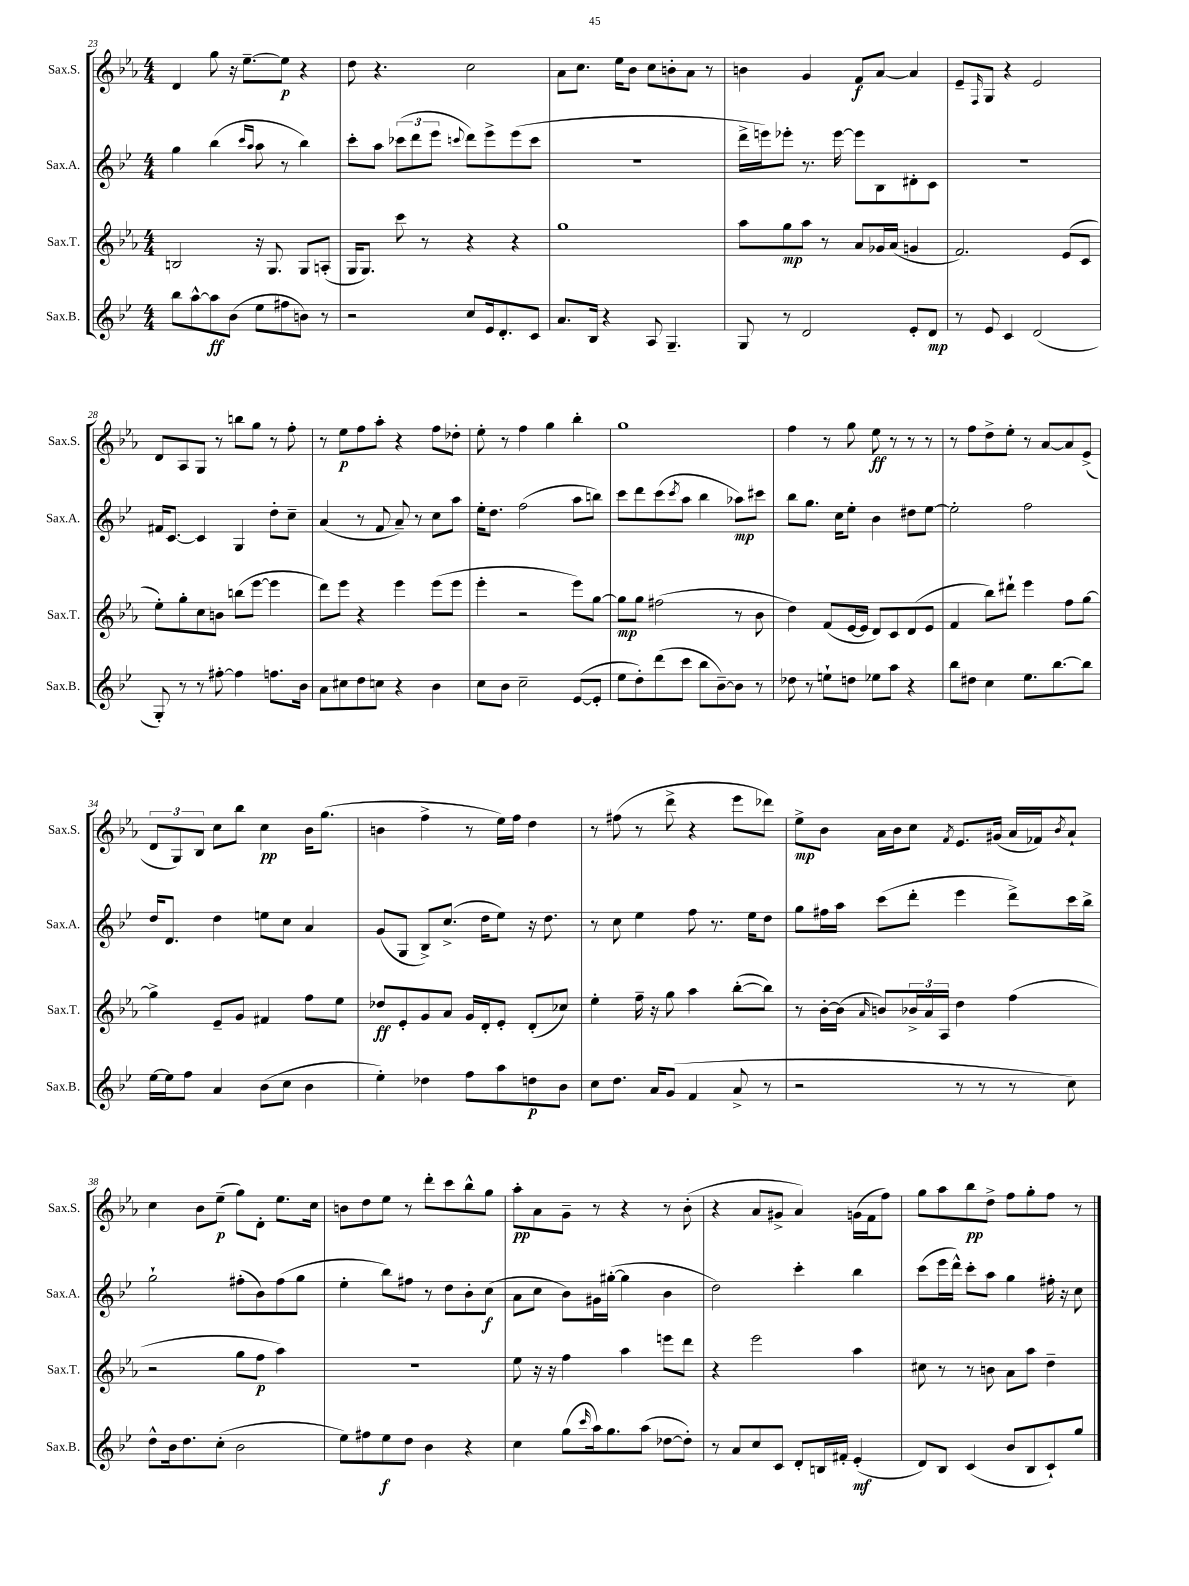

**kern	**kern	**kern	**kern
*staff4	*staff3	*staff2	*staff1
*clefG2	*clefG2	*clefG2	*clefG2
*k[b-e-]	*k[b-e-a-]	*k[b-e-]	*k[b-e-a-]
*M4/4	*M4/4	*M4/4	*M4/4
8bb-\L	2B/	4gg\	4d/
[8aa^^\	.	.	.
8aa\]	.	(4bb-\	8gg\
(8b-\J	.	.	16r
.	.	.	[8.ee-~\L
.	.	16qqccc/LL	.
.	.	16qqaa/JJ	.
8ee-\L	16r	8aa\	.
.	8.G/	.	.
8ff#\	.	8r	8ee-\]J
8b\J)	8G/L	4bb-\)	4r
8r	(8A'/J	.	.
=	=	=	=
2r	16G/LK	8ccc'\L	8dd\
.	8.G/J)	.	.
.	.	8aa\J	4.r
.	8ccc\	(12ccc-\L	.
.	.	12ddd\	.
.	8r	.	.
.	.	12eee-\J	.
.	.	8qqccc/	.
8cc/L	4r	8ddd\L)	2cc\
16e-/k	.	8eee-^\	.
8.d'/	.	.	.
.	4r	(8eee-\	.
8c/J	.	8ccc\J	.
=	=	=	=
8.a/L	1gg	1r	8a-\L
.	.	.	8.cc\J
16B-/Jk	.	.	.
4r	.	.	.
.	.	.	16ee-\LK
.	.	.	8b-\J
8A/	.	.	8cc\L
4.G~/	.	.	8b'\
.	.	.	8a-\J
.	.	.	8r
=	=	=	=
8G/	8aa-\L	16ddd^\LL	4b\
.	.	16eee\J)	.
8r	8gg\	8eee-'\J	.
2d/	8aa-\J	8.r	4g/
.	8r	.	.
.	.	[16eee-\	.
.	8a-/L	8eee-\]L	8f/L
.	16g-/L	8B-\	[8a-/J
.	(16a-/JJ	.	.
8e-'/L	4g/	8d#'\	4a-/]
8d/J	.	8c\J	.
=	=	=	=
8r	2.f/)	1r	8e-~/L
.	.	.	16qqF/
8e-/	.	.	8G/J
4c/	.	.	4r
(2d/	.	.	2e-/
.	(8e-/L	.	.
.	8c/J	.	.
=	=	=	=
8G'/)	8ee-'\L)	16f#/LK	8d/L
.	.	[8.c/J	.
8r	8gg'\	.	8A-/
8r	8cc\	4c/]	8G/J
[8ff#'\	8b\J	.	8r
4ff#\]	(8bb\L	4G/	8bb\L
.	[8eee-\J	.	8gg\J
8.ff\L	4eee-\]	8dd'\L	8r
.	.	8cc~\J	8ff'\
16b-\Jk	.	.	.
=	=	=	=
8a\L	8ddd\L)	(4a/	8r
8cc#\	8eee-\J	.	8ee-\L
8dd\	4r	8r	8ff\
8cc\J	.	8f/	8aa-'\J
4r	4eee-\	8a~/)	4r
.	.	8r	.
4b-\	(8eee-\L	8cc\L	8ff\L
.	8eee-\J	8aa\J	8dd-'\J
=	=	=	=
8cc\L	4eee-'\	16ee-'\LK	8ee-'\
.	.	8.dd\J	.
8b-\J	.	.	8r
2cc~\	2r	(2ff\	4ff\
.	.	.	4gg\
([8e-/L	8eee-\L)	8aa\L	4bb-'\
8e-'/]J	[8gg\J	8bb\J)	.
=	=	=	=
8ee-\L	8gg\]L	8ccc\L	1gg
8dd'\)	8gg\J	8ddd\	.
(8ddd\	(2ff#\	(8ccc\	.
.	.	8qccc/	.
8ccc\J	.	8aa\J	.
8bb-\L	.	4bb-\	.
[8b-~\)	.	.	.
8b-\]J	8r	8aa-\L)	.
8r	8b-\	8ccc#\J	.
=	=	=	=
8dd-\	4dd\)	8bb-\L	4ff\
8r	.	8.gg\J	.
8ee`\L	(8f/L	.	8r
.	.	16cc\LK	.
8dd\J	[16e-/L	8ee-'\J	8gg\
.	16e-/]JJ	.	.
8ee-\L	8d/L)	4b-\	8ee-\
8aa\J	8c/	.	8r
4r	(8d/	8dd#\L	8r
.	8e-/J	[8ee-\J	8r
=	=	=	=
8bb-\L	4f/	2ee-'\]	8r
8dd#\J	.	.	8ff\L
4cc\	8bb-\L)	.	8dd^\
.	8ddd#`\J	.	8ee-'\J
8.ee-\L	4eee-\	2ff\	8r
.	.	.	[8a-/L
[8.bb-\	.	.	.
.	8ff\L	.	8a-/]
8bb-\]J	[8gg\J	.	(8e-^/J
=	=	=	=
[16ee-\LL	4gg^\]	16dd/LK	12d/L
16ee-\]J	.	8.d/J	.
.	.	.	12G/)
8ff\J	.	.	.
.	.	.	12B-/J
4a/	8e-~/L	4dd\	8cc\L
.	8g/J	.	8bb-\J
(8b-\L	4f#/	8ee\L	4cc\
8cc\J	.	8cc\J	.
4b-\	8ff\L	4a/	16b-\LK
.	.	.	(8.gg\J
.	8ee-\J	.	.
=	=	=	=
4ee-'\)	8dd-/L	(8g/L	4b\
.	8e-'/	8G/J	.
4dd-\	8g/	8B-^/L)	4ff^\
.	8a-/J	(8.cc^/J	.
8ff\L	16g/LL	.	8r
.	16d'/J	16dd\LK	.
8aa\	8e-'/J	8ee-\J)	16ee-\LL)
.	.	.	16ff\JJ
8dd\	(8d'/L	16r	4dd\
.	.	8.dd\	.
8b-\J	8cc-/J)	.	.
=	=	=	=
8cc\L	4ee-'\	8r	8r
8.dd\J	.	8cc\	(8ff#\
.	16ff~\	4ee-\	8r
16a/LK	16r	.	.
(8g/J	8gg\	.	8ddd^\
4f/	4aa-\	8ff\	4r
.	.	8.r	.
8a^/	([8bb-'\L	.	8eee-\L
.	.	16ee-\LK	.
8r	8bb-\]J)	8dd\J	8ddd-\J)
=	=	=	=
2r	8r	8gg\L	8ee-^\L
.	[16b-'\LL	16ff#\L	8b-\J
.	(16b-\]JJ	16aa\JJ	.
.	16qqa-/	.	.
.	8b/L)	(8ccc\L	16a-\LL
.	.	.	16b-\J
.	24b-^/L	8ddd'\J	8cc\J
.	24a-/	.	.
.	24A-/JJ	.	.
.	.	.	8qf/
8r	4dd\	4eee-\	8.e-/L
8r	.	.	.
.	.	.	(16g#/Jk
8r	(4ff\	8ddd^\L)	16a-/LL
.	.	.	16f-/J)
.	.	.	8qb-/
8cc\)	.	16ccc\L	8a-`/J
.	.	16bb-^\JJ	.
=	=	=	=
8dd^^\L	2r	2gg`\	4cc\
16b-\k	.	.	.
8.dd\	.	.	.
.	.	.	8b-\L
(8cc'\J	.	.	(8ee-~\J
2b-\	8gg\L	(8ff#'\L	8gg\L)
.	8ff\J	8b-\)	8d'\J
.	4aa-\)	(8ff#\	8.ee-\L
.	.	8gg\J	.
.	.	.	16cc\Jk
=	=	=	=
8ee-\L)	1r	4ee-'\	8b\L
8ff#\	.	.	8dd\
8ee-\	.	8bb-\L)	8ee-\J
8dd\J	.	8ff#\J	8r
4b-\	.	8r	8ddd'\L
.	.	8dd\L	8ccc\
4r	.	8b-'\	8bb-^^\
.	.	(8cc\J	8gg\J
=	=	=	=
4cc\	8ee-\	8a\L	8aa-'\L
.	16r	8cc\J	8a-\
.	16r	.	.
(8gg\L	4ff\	8b-\L)	8g~\J
16qqccc/	.	.	.
16aa\k)	.	16g#\L	8r
8.gg\	.	([16gg#'\JJ	.
.	4aa-\	4gg#\]	4r
(8aa\J	.	.	.
[8dd-\L	8eee\L	4b-\	8r
8dd-'\]J)	8ddd\J	.	(8b-'\
=	=	=	=
8r	4r	2dd\)	4r
8a/L	.	.	.
8cc/	2eee-\	.	8a-/L
8c/J	.	.	8g#^/J
8d'/L	.	4ccc'\	4a-/)
16B/L	.	.	.
16f#'/JJ	.	.	.
(4e-'/	4aa-\	4bb-\	(16g\LL
.	.	.	16f\J
.	.	.	8ff\J)
=	=	=	=
8d/L)	8cc#\	(8ccc\L	8gg\L
8B-/J	8r	16eee-\L	8aa-\
.	.	16ddd^^\JJ)	.
(4c/	8r	8ccc'\L	8bb-\
.	8b\	8aa\J	8dd^\J
8b-/L	8a-\L	4gg\	8ff\L
8B-/	8aa-\J	.	8gg'\
8c`/)	4dd~\	16ff#'\	8ff\J
.	.	16r	.
8gg/J	.	8cc\	8r
==	==	==	==
*-	*-	*-	*-
